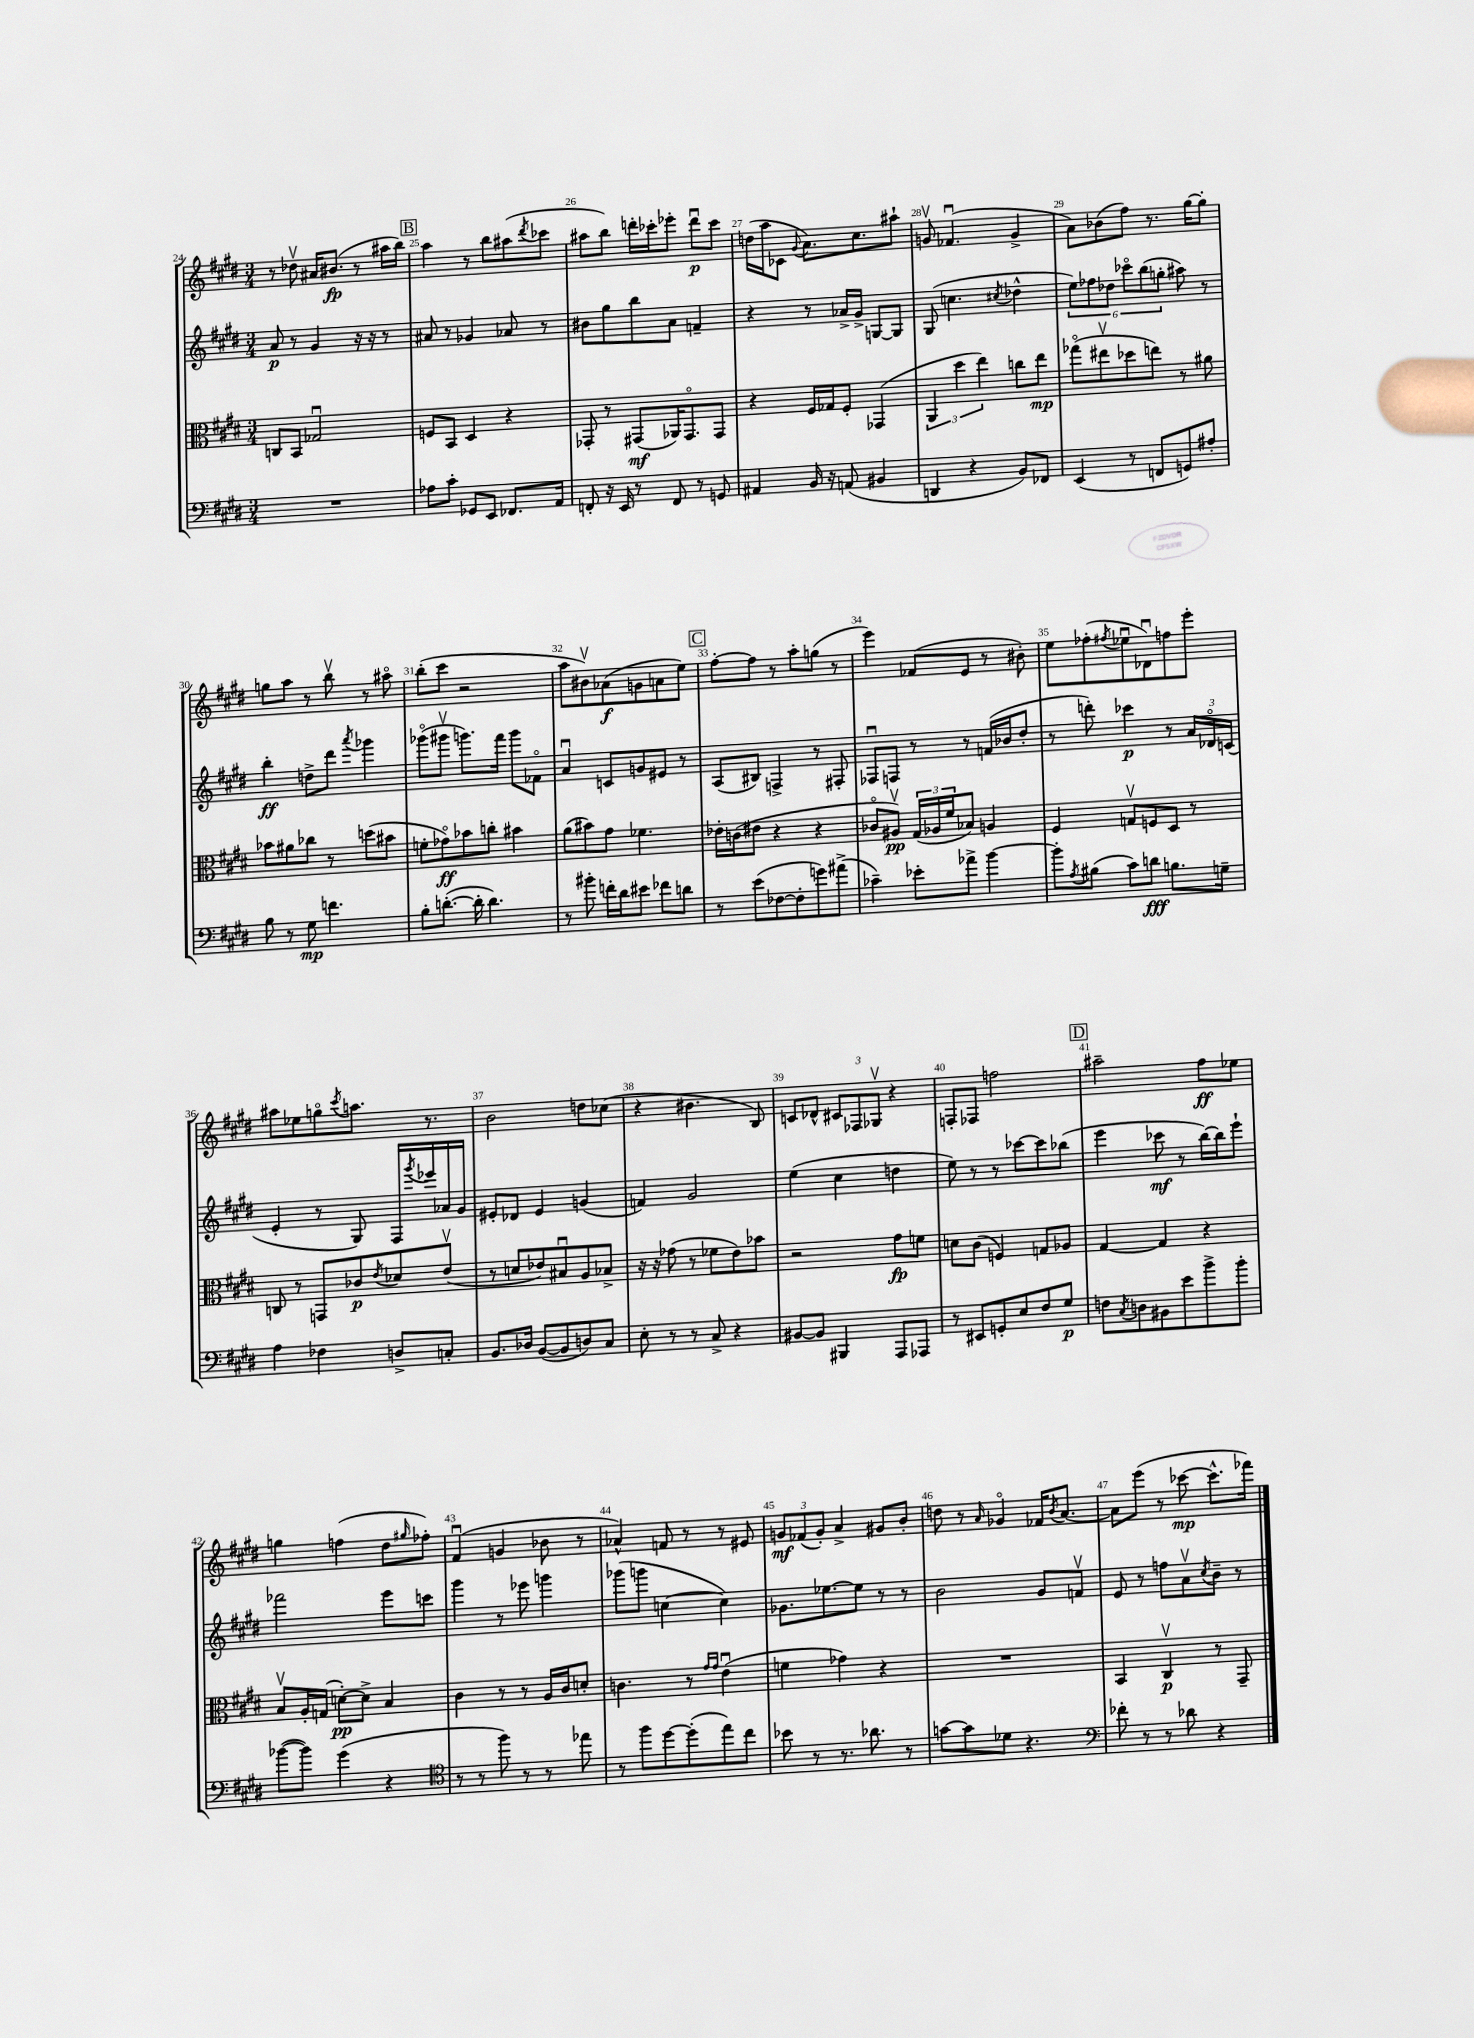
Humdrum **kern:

**kern	**kern	**kern	**kern
*staff4	*staff3	*staff2	*staff1
*clefF4	*clefC3	*clefG2	*clefG2
*k[f#c#g#d#]	*k[f#c#g#d#]	*k[f#c#g#d#]	*k[f#c#g#d#]
*M3/4	*M3/4	*M3/4	*M3/4
2.r	8C	8a	8r
.	8BB	8r	8dd-v
.	2G-u	4g#	16a#
.	.	.	(8.b#
.	.	16r	8r
.	.	16r	.
.	.	8r	16aa#
.	.	.	16bb)
=	=	=	=
8A-	8F	8a#	4aa
8c#'	8BB	8r	.
8GG-	4D#	4g-	8r
8EE	.	.	8bb
8.FF-	4r	8a-	(8aa#
.	.	.	8qddd#
.	.	8r	8ccc-
16AA	.	.	.
=	=	=	=
8FF'	8GG-'	8b#	8aa#
16r	8r	8gg#	8bb)
16EE	.	.	.
8r	(8GG#	8bb	16ddd'
.	.	.	16ccc-'
8FF	16AA-)	8a	8eee-'
.	8.GG#o	.	.
8r	.	4f~	8dddu
8GG	8GG#	.	8ccc-
=	=	=	=
4AA#	4r	4r	(16dd
.	.	.	16aa
.	.	.	8c-
.	.	.	8qqg#
16BB	16F#	8r	8.a)
16r	16G-	.	.
(8AA	8F#'	16a-^	.
.	.	16g#^	8.cc#
4BB#	(4GG-	[8G	.
.	.	8G]	8aa#`
=	=	=	=
4DD	6AA	(8G#	8gv
.	.	4.cc	(4.f-u
.	6dd#	.	.
4r	.	.	.
.	6ee)	.	.
.	.	8qcc#	.
8BB)	8cc	4dd-^^	4g^
8FF-	8ee	.	.
=	=	=	=
(4EE	(8gg-o	12ee)	8a)
.	.	12ff-	.
.	8ee#v	.	(8b-
.	.	12dd-	.
8r	8dd-	12ccc-o	8ff#)
.	.	(12bb	.
8FF	8ee)	.	8.r
.	.	12gg'	.
8GG)	8r	8aa#)	.
.	.	.	[16gg#
8A#'	8a#	8r	8gg#']
=	=	=	=
8B	8b-	4bb'	8gg
8r	8a#	.	8aa
8G#	8cc-	8dd^	8r
4.f	8r	8ddd#	8bbv
.	.	8qaaa	.
.	(8dd	4ggg-	8r
.	8b#	.	8aa#o
=	=	=	=
8B'	8f'	(8ggg-o	(8bb'
([8.d'	8g-o)	8ggg#v	8ccc#
.	8b-	8.ggg)	2r
16d']	.	.	.
4.d)	8cc'	.	.
.	.	16fff#	.
.	4b#	8ggg	.
.	.	8f-o	.
=	=	=	=
8r	(8a	4au	8aa
8b#'	8b#)	.	8b#v)
16f'	8g#	8c	(8a-
16d#	.	.	.
8e#	4.f-	8g	8g
8f-	.	8e#	8a
8d	.	8r	8ee)
=	=	=	=
8r	16e-'	(8A	[8ff#'
.	(16c	.	.
(8e	8e#	8B#)	8ff#]
[8F-	4r	4F^	8r
8F-']	.	.	8aa'
8g)	4r	8r	(8gg
(8a#^	.	8F#'	8r
=	=	=	=
4c-~)	8c-o	8F-u	4eee)
.	8A#v)	8F	.
8e-'	(24G#	8r	(8f-
.	24A-	.	.
.	24f#	.	.
8a-^	8B-)	8r	8e
[4b	4A	(16f	8r
.	.	16b-	.
.	.	8dd#'	8b#')
=	=	=	=
8b']	4F#	8r	8ee
8qA	.	.	.
(8B#	.	8ddd')	(8ff-'
.	.	.	8qff#
8c#)	8Gv	4ccc-	8ee-u
8d	8F	.	8d-u)
8.B	8D#	8r	8ff
.	8r	24a	8eee'
.	.	24d-o	.
16G~	.	.	.
.	.	(24c	.
=	=	=	=
4A	8C	4e'	8aa#
.	8r	.	8ee-
4F-	8GG	8r	8ggo
.	.	.	8qccc#
.	8c-	8G#)	8.aa
.	8qe	.	.
8D^	8d-	16F#	.
.	.	8qggg#	.
.	.	16eee-	8.r
8C'	(8ev	16a-	.
.	.	16g#	.
=	=	=	=
8.BB	8r	8e#'	2b
.	8d	8d-	.
16D-	.	.	.
([8BB	8e-)	4e#	.
8BB]	8B#u	.	.
8D)	8A	(4g	8dd
8C#	8B-^	.	(8cc-
=	=	=	=
8E'	16r	4f)	4r
.	16r	.	.
8r	(8g-	.	.
8r	8r	2g#	4.b#
8C#^	8f-	.	.
4r	8e)	.	.
.	8b-	.	8B)
=	=	=	=
[8BB#	2r	(4ee	8c
8BB#]	.	.	8d-^^
4BBB#	.	4cc#	12c#
.	.	.	12F-
.	.	.	12G-v
8AAA	8g#	4dd	4r
8AAA-	8f	.	.
=	=	=	=
8r	8d	8ee)	8F'
8EE#	(8c#	8r	8F-
8GG'	4F)	8r	2ff
8E	.	[8ccc-	.
8F#	8G	8ccc-]	.
8G#	8A-	(8bb-	.
=	=	=	=
8F	[4G#	4eee	2aa#~
8qC#	.	.	.
8D	.	.	.
8BB#	4G#]	8ccc-	.
8e	.	8r	.
8b^	4r	[16bb)	8ff#
.	.	16bb]	.
8b'	.	8eee`	8ee-
=	=	=	=
([8b-	8Bv	2fff-	4gg
8b-])	16A'	.	.
.	(16G	.	.
(4g#	[8d')	.	(4ff
.	8d^]	.	.
4r	4B	8eee	8dd#
.	.	.	16qqgg#
.	.	8ccc	8ff-')
=	=	=	=
*clefC4	*	*	*
8r	4c#	4ggg#	(4f#u
8r	.	.	.
8ff#)	8r	8r	4g
8r	8r	8eee-	.
8r	16A	4ggg	8b-
.	16c#	.	.
8ee-	8d'	.	8r
=	=	=	=
8r	4.c	(8ggg-	4a-^^)
8ff#	.	8ggg	.
[8dd#	.	[4cc	8f
(8dd#']	8r	.	8r
.	16qqg#	.	.
.	16qqg#	.	.
8ee)	(4eu	4cc])	8r
8cc#	.	.	8e#
=	=	=	=
8b-	4f	8.g-	12g
.	.	.	(12f-
8r	.	.	.
.	.	.	12g')
.	.	[8.ee-	.
8.r	4g-)	.	4a^
.	.	8ee-]	.
8.a-	.	.	.
.	4r	8r	8g#
8r	.	8r	8b'
=	=	=	=
[8g	2.r	2b	8dd
8g]	.	.	8r
.	.	.	16qqa
8d-	.	.	4g-o
4.r	.	.	.
.	.	8g#	16f-
.	.	.	8qb
.	.	.	[8.a
.	.	8fv	.
=	=	=	=
*clefF4	*	*	*
8f-'	4BB	8e	8a]
8r	.	8r	(8eee
8r	4C#v	8ff	8r
8d-	.	8av	[8ccc-
.	.	8qcc#	.
4r	8r	8b~	8.ccc-^^]
.	8GG#~	8r	.
.	.	.	16fff-)
==	==	==	==
*-	*-	*-	*-
